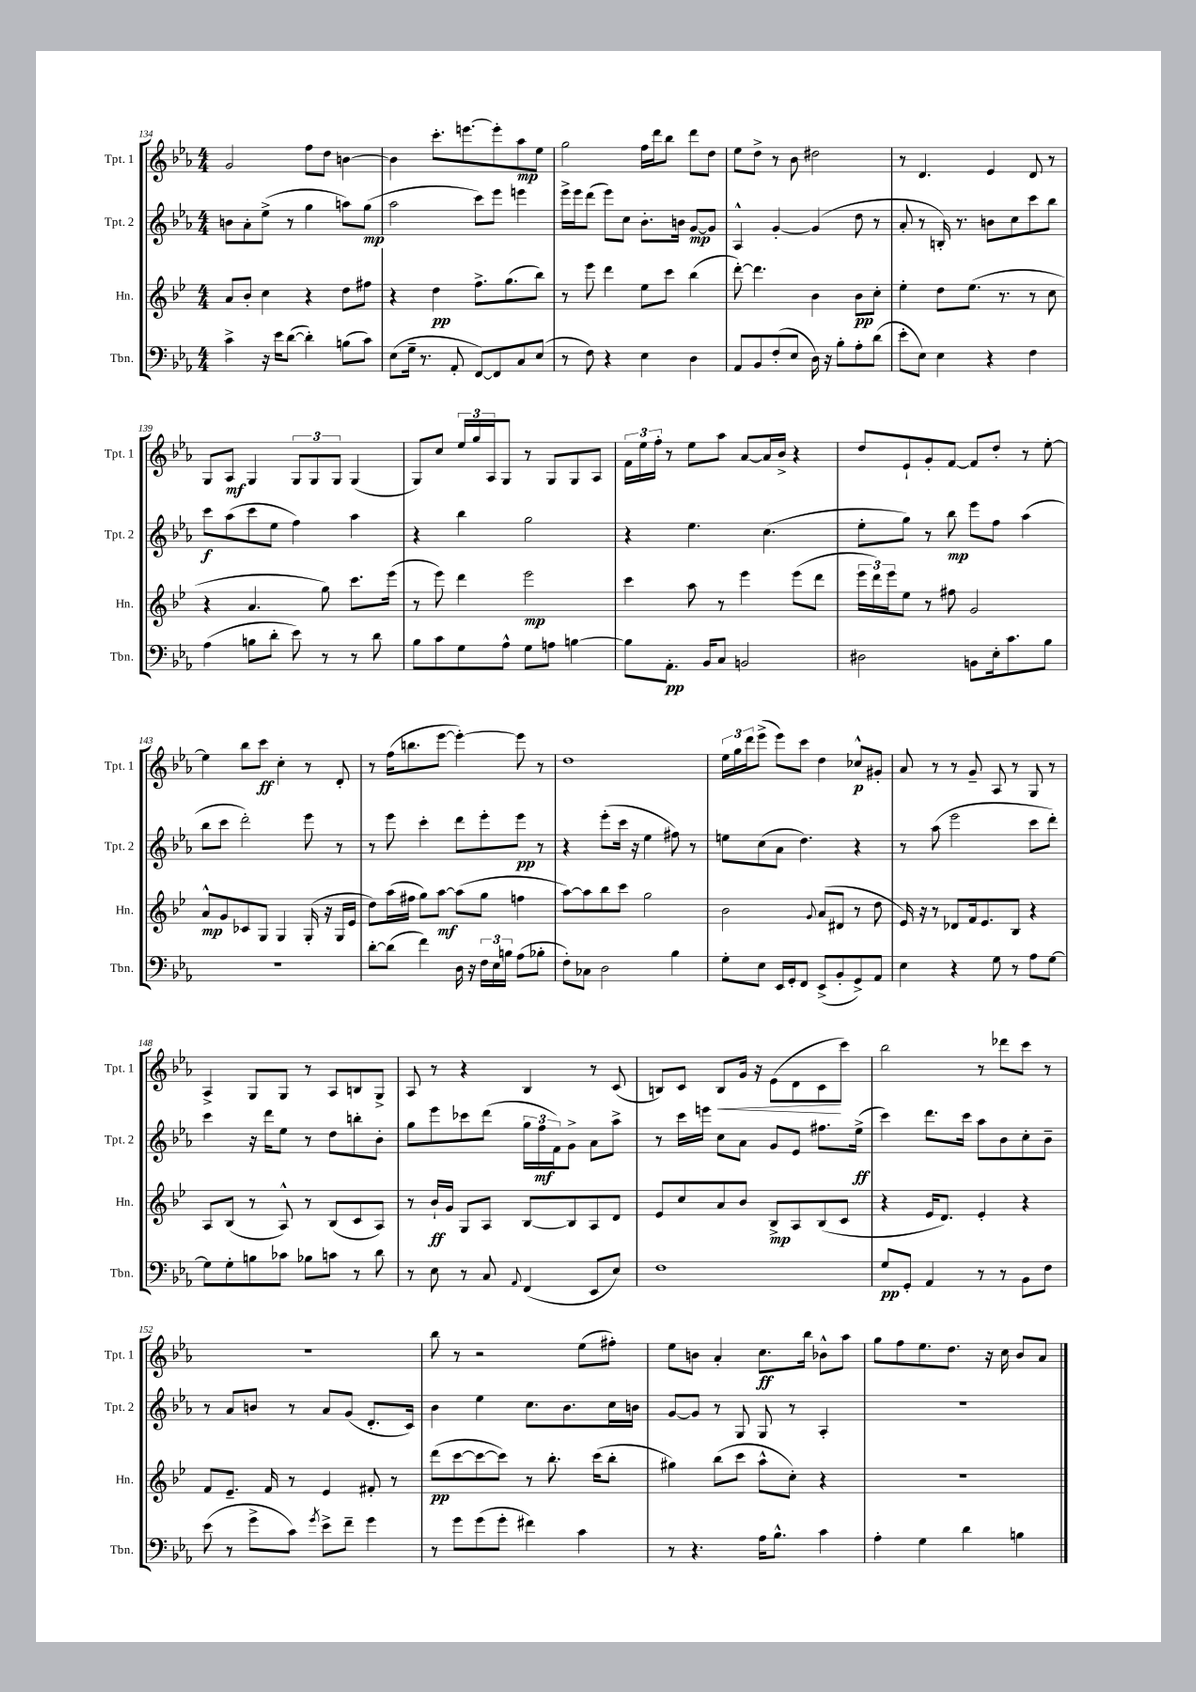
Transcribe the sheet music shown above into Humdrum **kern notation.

**kern	**kern	**kern	**kern
*staff4	*staff3	*staff2	*staff1
*clefF4	*clefG2	*clefG2	*clefG2
*k[b-e-a-]	*k[b-e-]	*k[b-e-a-]	*k[b-e-a-]
*M4/4	*M4/4	*M4/4	*M4/4
4c^	8a	8b	2g
.	8b-'	8a-'	.
16r	4cc	(8ee-^	.
16e-	.	.	.
([8d	.	8r	.
4d'])	4r	4gg	8ff
.	.	.	8dd
(8B	8dd	8aa)	[4b
8c)	8ff#	(8gg	.
=	=	=	=
(8E-	4r	2aa-	4b]
16G~	.	.	.
8.r	.	.	.
.	4dd	.	8.ccc'
8AA-'	.	.	.
.	.	.	[8.eee
[8FF)	8.ff^	8ccc)	.
8FF]	.	8eee-	8eee']
.	(8.gg	.	.
8C	.	4eee	8aa-
(8E-	8bb-)	.	8ee-
=	=	=	=
8r	8r	16eee-^	2gg
.	.	16eee-	.
8F)	8eee-	(8ddd	.
4r	4ddd	8eee-)	.
.	.	8cc	.
4E-	8ee-	8.b-'	16ff
.	.	.	16ddd
.	8ccc	.	8bb-
.	.	16b	.
4D	(4bb-	[8g	8ddd
.	.	8g]	8dd
=	=	=	=
8AA-	[8ddd')	4A-^^	8ee-
8BB-	4.ddd]	.	8dd^
(8F'	.	[4g'	8r
8E-	.	.	8b-
16D)	4b-	(4g]	2dd#
16r	.	.	.
8B-'	.	.	.
8A-'	8b-	8dd	.
(8d	8cc'	8r	.
=	=	=	=
8e-'	4ee-'	8a-'	8r
8E-)	.	8r	4.d
4E-	8dd	16B')	.
.	.	8.r	.
.	(8.ee-	.	.
4r	.	8b	4e-
.	8.r	.	.
.	.	8cc	.
4F	8r	8ccc	8d
.	8cc	8bb-	8r
=	=	=	=
(4A-	4r	8ccc	8G
.	.	(8aa-	8A-
8B	4.a	8ccc	4G
8d'	.	8ee-	.
8e-)	.	4ff)	12G
.	.	.	12G
8r	8gg)	.	.
.	.	.	12G
8r	8.ccc	4aa-	(4G
8d	.	.	.
.	(16eee-	.	.
=	=	=	=
8B-	8r	4r	8G)
8c	8eee-)	.	8cc
8G	4ddd	4bb-	24ee-
.	.	.	24gg
.	.	.	24A-
8A-^^	.	.	8G
8G	2eee-	2gg	8r
8A	.	.	8G
[4B	.	.	8G
.	.	.	8A-
=	=	=	=
8B]	4ccc	4r	24f
.	.	.	24ee-
.	.	.	24ff'
8.AA-'	.	.	8r
.	8aa	4.ee-	8ee-
16BB-	.	.	.
8C	8r	.	8aa-
2BB	4eee-	.	[8a-
.	.	(4.cc	16a-]
.	.	.	16b-^
.	(8eee-	.	4r
.	8ddd	.	.
=	=	=	=
2D#	24eee-	8ee-'	8dd
.	24ddd)	.	.
.	24eee-	.	.
.	8ee-	8gg)	8e-`
.	8r	8r	8g'
.	8ff#	8bb-	[8f
8BB	2g	8eee-	8f]
16E-'	.	8ff	8dd'
8.c	.	.	.
.	.	(4aa-	8r
8B-	.	.	[8ee-'
=	=	=	=
1r	8a^^	8bb-	4ee-]
.	8g	8ccc	.
.	8c-	2ddd')	8bb-
.	8G	.	8ccc
.	4G	.	4cc'
.	(16G'	8eee-	8r
.	16r	.	.
.	16G	8r	8d'
.	16e-	.	.
=	=	=	=
[8d'	8dd)	8r	8r
(8d]	(16aa	8eee-	(16ff
.	16ff#	.	8.bb
4f)	8gg)	4ccc'	.
.	[8aa	.	[8eee-
16D	(8aa]	8ddd	4eee-'_)
16r	.	.	.
24F	8gg	8eee-'	.
24E-	.	.	.
24B	.	.	.
(8A-	4ff	8eee-	8eee-]
8B-'	.	8r	8r
=	=	=	=
8F')	[8aa)	4r	1dd
8C-	8aa]	.	.
2D	8bb-	(8eee-'	.
.	8ccc	16ccc	.
.	.	16r	.
.	2gg	4ee-	.
4B-	.	8ff#)	.
.	.	8r	.
=	=	=	=
8G'	2b-	8ee	24ee-
.	.	.	24gg
.	.	.	24ddd
8E-	.	(8cc	(8eee-^
16EE-	.	8a-	8eee-)
16GG'	.	.	.
8FF	.	4.dd)	8ccc
.	8qqg	.	.
(8EE-^	(8a	.	4dd
8BB-'	8d#	.	.
8GG^)	8r	4r	8cc-^^
8AA-	8dd	.	8g#'
=	=	=	=
4E-	16e-)	8r	8a-
.	16r	.	.
.	8r	(8aa-	8r
4r	8d-	2eee-	8r
.	16f	.	8g~
.	8.e-	.	.
8G	.	.	8A-
8r	8B-	.	8r
8A-	4r	8ccc	8G
[8G	.	8ddd')	8r
=	=	=	=
8G]	8A	4ccc	4A-^
8G'	(8B-	.	.
8B	8r	16r	8G
.	.	16ddd	.
8c-	8A^^)	8ee-	8G
8B-	8r	8r	8r
8c	(8B-	8dd	8A-
8r	8c	8bb'	8B
8d	8A)	8b-'	8G^
=	=	=	=
8r	8r	8gg	8A-
8E-	16b-`	8eee-	8r
.	16g	.	.
8r	8G	8ccc-	4r
8C	8A	(8ddd	.
8qqAA-	.	.	.
(4FF	[8B-	24gg	4B-
.	.	24ff	.
.	.	24f)	.
.	8B-]	8g^	.
8EE-	8A	8a-	8r
8E-)	8d	8aa-^	(8c
=	=	=	=
1F	8e-	8r	8B)
.	8cc	16ccc	8c
.	.	16eee	.
.	8a	8cc	8B
.	8b-	8a-	16g
.	.	.	16r
.	8B-^	8g	(8e-
.	8A	8e-	8d
.	(8B-	8.ff#	8c
.	8c	.	8ccc)
.	.	(16ee-^	.
=	=	=	=
8G	4r	4ccc)	2bb-
8GG'	.	.	.
4AA-	16e-	8.ddd	.
.	8.d)	.	.
.	.	16ccc	.
8r	4e-'	8aa-	8r
8r	.	8b-	8ddd-
8BB-	4r	8cc'	8ccc
8F	.	8b-~	8r
=	=	=	=
(8e-	8f	8r	1r
8r	8.e-~	8a-	.
8g^	.	8b	.
.	16f	.	.
8c)	8r	8r	.
8qg	.	.	.
8e-^	4e-	8a-	.
8f~	.	(8g	.
4g	8f#'	8.d'	.
.	8r	.	.
.	.	16c)	.
=	=	=	=
8r	(8ddd	4b-	8bb-
8g	[8ccc	.	8r
(8g	8ccc_	4ee-	2r
8g'	8ccc])	.	.
4f#)	8r	8.cc	.
.	8.bb-'	.	.
.	.	8.b-	.
4c	.	.	(8ee-
.	(16ccc	.	.
.	8bb-'	16cc	8ff#')
.	.	16b	.
=	=	=	=
8r	4gg#)	[8g	8ee-
4.r	.	8g]	8b
.	(8bb-	8r	4a-'
.	8ccc	8G	.
16A-	8aa^^	8G	8.cc
8.B-^^	.	.	.
.	8cc')	8r	.
.	.	.	16bb-
4c	4r	4A-'	8b-^^
.	.	.	8aa-
=	=	=	=
4A-'	1r	1r	8gg
.	.	.	8ff
4G	.	.	8.ee-
.	.	.	8.dd
4d	.	.	.
.	.	.	16r
.	.	.	16cc
4B	.	.	8b-
.	.	.	8a-
==	==	==	==
*-	*-	*-	*-
